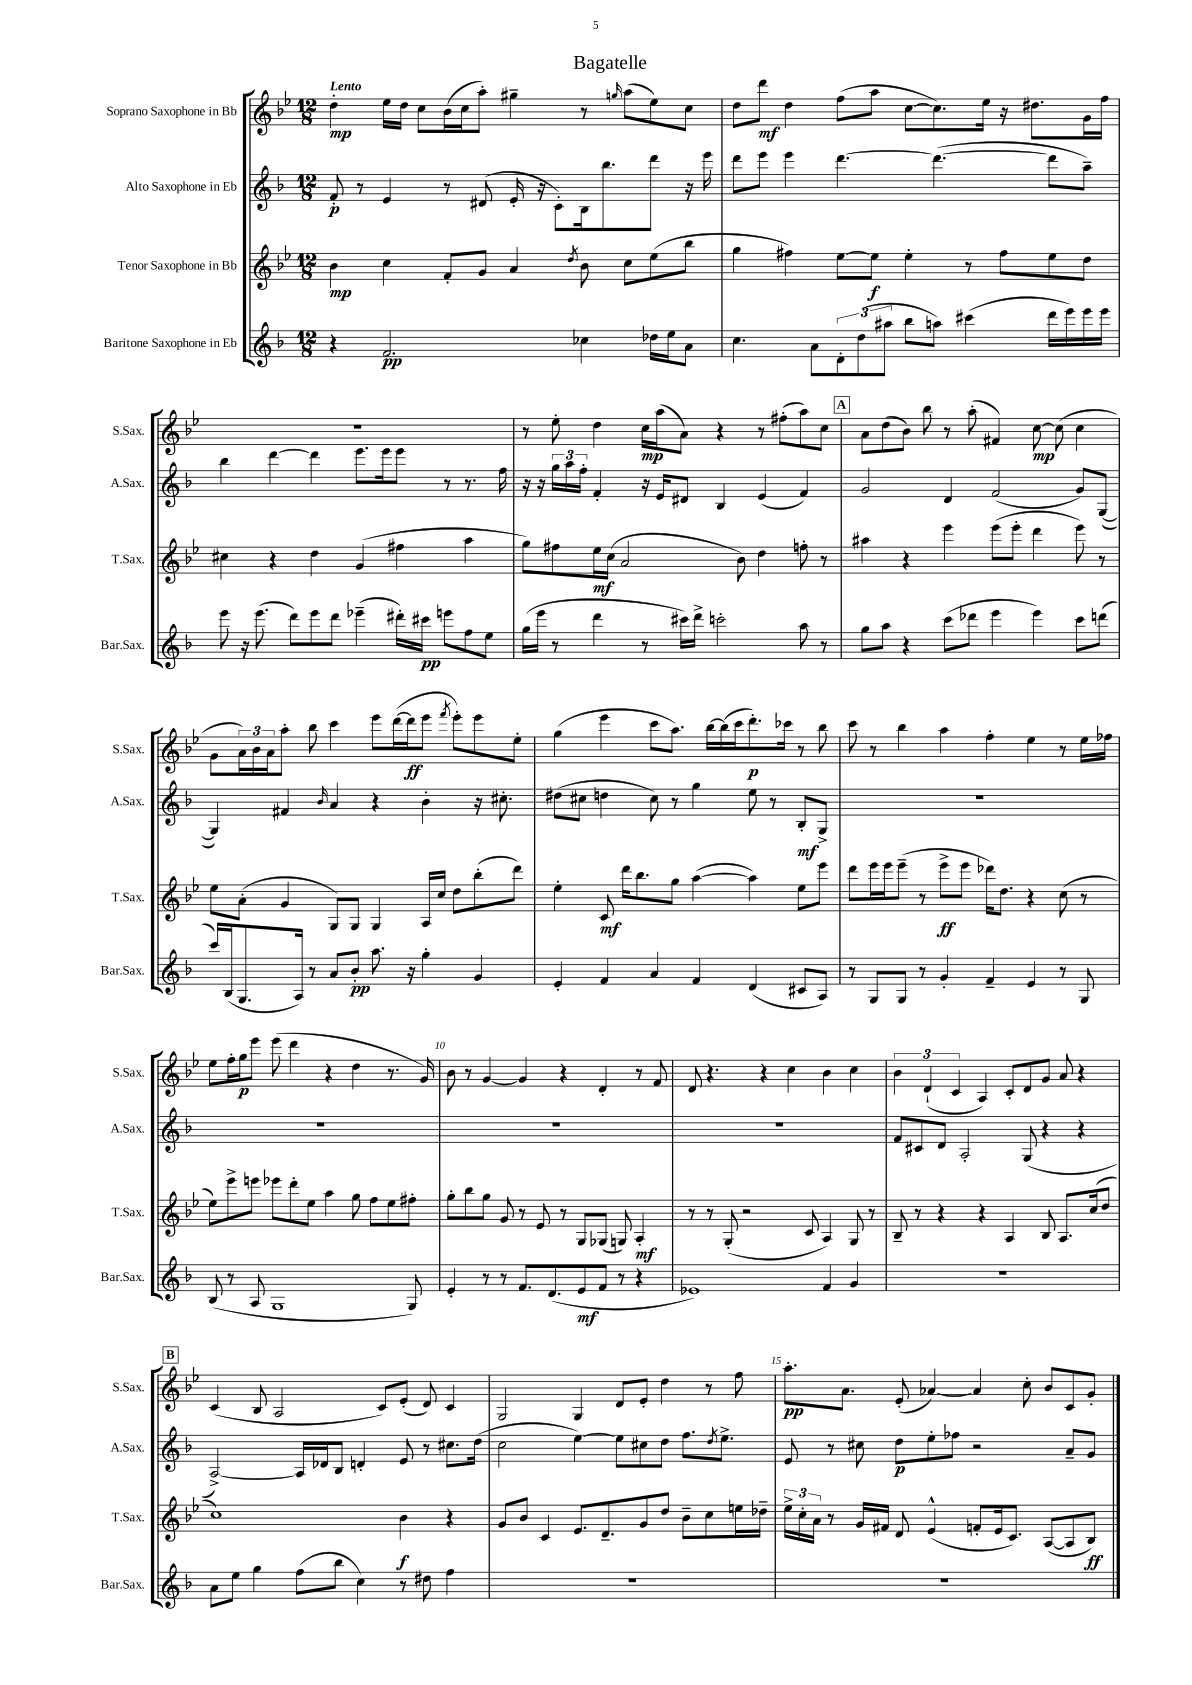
\header { title = "Bagatelle" }
<<
\new StaffGroup <<
\new Staff = "s0" \with { instrumentName = "Soprano Saxophone in Bb" shortInstrumentName = "S.Sax." } {
    \clef treble \key bes \major \numericTimeSignature \time 12/8 \tempo "Lento"
    d''4-.\mp ees''16 d''16 c''8 bes'16( c''16 a''8-.) gis''4-- r8 \grace { g''16 } a''8( ees''8) c''8 |
    d''8 d'''8\mf d''4 f''8( a''8 c''8~ c''8.) ees''16 r16 dis''8. g'16 f''16 |
    R1. |
    r8 ees''8-. d''4 c''16\mp a''16( a'8) r4 r8 fis''8-.( a''8) c''8 |
    \mark \markup { \box "A" } a'8 d''8( bes'8) bes''8 r8 a''8-.( fis'4) c''8~\mp c''8( c''4 |
    g'8 \tuplet 3/2 { a'16) bes'16 a'16 } a''8-. bes''8 c'''4 ees'''8 d'''16~( d'''16\ff ees'''8 \acciaccatura { f'''8 } ees'''8-.) ees'''8 ees''8-. |
    g''4( ees'''4 c'''8 a''8.) bes''16~ bes''16( c'''16 d'''8.-.\p) ces'''16 r8 bes''8 |
    c'''8 r8 bes''4 a''4 f''4-. ees''4 r8 ees''16 fes''16 |
    ees''8 f''16-. g''16\p ees'''8 ees'''8( d'''4 r4 d''4 r8. g'16) |
    bes'8 r8 g'4~ g'4 r4 d'4-. r8 f'8 |
    d'8 r4. r4 c''4 bes'4 c''4 |
    \tuplet 3/2 { bes'4 d'4-!( c'4 } a4) c'8-. d'8 g'8 a'8 r4 |
    \mark \markup { \box "B" } c'4( bes8 a2 c'8) ees'8-.( d'8) c'4 |
    g2 g4 d'8 ees'8-. d''4 r8 f''8 |
    a''8.-.\pp a'8. ees'8-.( aes'4~) aes'4 c''8-. bes'8 c'8 g'8-. \bar "|." |
}
\new Staff = "s1" \with { instrumentName = "Alto Saxophone in Eb" shortInstrumentName = "A.Sax." } {
    \clef treble \key f \major \numericTimeSignature \time 12/8
    f'8-.\p r8 e'4 r8 dis'8( e'16-. r16 c'8-.) bes16 bes''8. d'''8 r16 e'''16 |
    d'''8 e'''8 e'''4 d'''4.~ d'''4.~( d'''8 a''8--) |
    bes''4 d'''4~ d'''4 e'''8. e'''16 e'''8 r8 r8. f''16 |
    r16 r16 \tuplet 3/2 { g''16 a''16 f''16-. } f'4-. r16 e'16 dis'8 bes4 e'4( f'4) |
    \mark \markup { \box "A" } g'2 d'4 f'2( g'8) g8~( |
    g4) fis'4 \grace { bes'16 } a'4 r4 bes'4-. r16 cis''8.-. |
    dis''8( cis''8 d''4 cis''8) r8 g''4 e''8 r8 bes8-.\mf g8-> |
    R1. |
    R1. |
    R1. |
    R1. |
    f'8 cis'8 d'8 a2-. g8( r4 r4 |
    \mark \markup { \box "B" } a2~->) a16 des'16 bes8 d'4-. e'8 r8 cis''8. d''16( |
    c''2 e''4~) e''8 cis''8 d''8 f''8. \acciaccatura { d''8 } e''8.-> |
    e'8 r8 cis''8 d''8\p e''8-. fes''8 r2 a'8-- g'8 \bar "|." |
}
\new Staff = "s2" \with { instrumentName = "Tenor Saxophone in Bb" shortInstrumentName = "T.Sax." } {
    \clef treble \key bes \major \numericTimeSignature \time 12/8
    bes'4\mp c''4 f'8-. g'8 a'4 \acciaccatura { d''8 } bes'8 c''8 ees''8( bes''8 |
    g''4 fis''4) ees''8~ ees''8\f ees''4-. r8 fis''8 ees''8 d''8 |
    cis''4 r4 d''4 g'4( fis''4 a''4 |
    g''8) fis''8 ees''16\mf c''16( a'2 bes'8) d''4 f''8-. r8 |
    \mark \markup { \box "A" } ais''4 r4 ees'''4 ees'''8( ees'''8-. d'''4 ees'''8) r8 |
    ees''8 a'8-.( g'4 g8) g8 g4 a16 c''16 d''8 bes''8-.( d'''8) |
    ees''4-. c'8\mf d'''16 bes''8. g''8 a''4~( a''4) ees''8 ees'''8 |
    d'''8 ees'''16 ees'''16 ees'''8--( r8 ees'''8->\ff ees'''8 des'''16) d''8. r4 c''8( r8 |
    ees''8) ees'''8-> e'''8 ees'''8 d'''8-. ees''8 a''4 g''8 f''8 ees''8 fis''8-. |
    g''8-. bes''8 g''8 g'8 r8 ees'8 r8 g8 ges8( g8) a4-.\mf |
    r8 r8 g8-.( r2 c'8 a4) g8 r8 |
    bes8-- r8 r4 r4 a4 bes8 a8. c''16( d''8 |
    \mark \markup { \box "B" } c''1) bes'4\f r4 |
    g'8 bes'8 c'4 ees'8. d'8.-- g'8 d''8 bes'8-- c''8 e''16 des''16-- |
    \tuplet 3/2 { ees''16-> c''16-. a'16 } r8 g'16 fis'16 d'8 ees'4-^( f'8-. ees'16 c'8.) a8~( a8 bes8\ff) \bar "|." |
}
\new Staff = "s3" \with { instrumentName = "Baritone Saxophone in Eb" shortInstrumentName = "Bar.Sax." } {
    \clef treble \key f \major \numericTimeSignature \time 12/8
    r4 f'2.\pp ces''4 des''16 e''16 a'8 |
    c''4. a'8 \tuplet 3/2 { d'8-. d''8( ais''8 } bes''8 a''8) cis'''4( d'''16 e'''16) e'''16 e'''16 |
    e'''8 r16 e'''8.( d'''8) e'''8 d'''8 ees'''4--( dis'''16-.) cis'''16\pp e'''8 f''8 e''8 |
    g''16( e'''16 r8 d'''4 r8 cis'''16) d'''16-> c'''2-. a''8 r8 |
    \mark \markup { \box "A" } g''8 a''8 r4 c'''8( des'''8 e'''4 e'''4) c'''8 d'''8( |
    c'''16) bes16( g8. a16) r8 a'8 bes'8-.\pp a''8. r16 g''4-. g'4 |
    e'4-. f'4 a'4 f'4 d'4( cis'8 a8) |
    r8 g8 g8 r8 g'4-. f'4-- e'4 r8 g8 |
    bes8( r8 a8 g1 g8) |
    e'4-. r8 r8 f'8. d'8.( e'8\mf f'8 r8 r4 |
    ees'1) f'4 g'4 |
    R1. |
    \mark \markup { \box "B" } a'8 e''8 g''4 f''8( bes''8 c''4) r8 dis''8 f''4 |
    R1. |
    R1. \bar "|." |
}
>>
>>
\layout { \context { \Score \override BarNumber.break-visibility = ##(#f #t #t) barNumberVisibility = #(every-nth-bar-number-visible 5) } }
